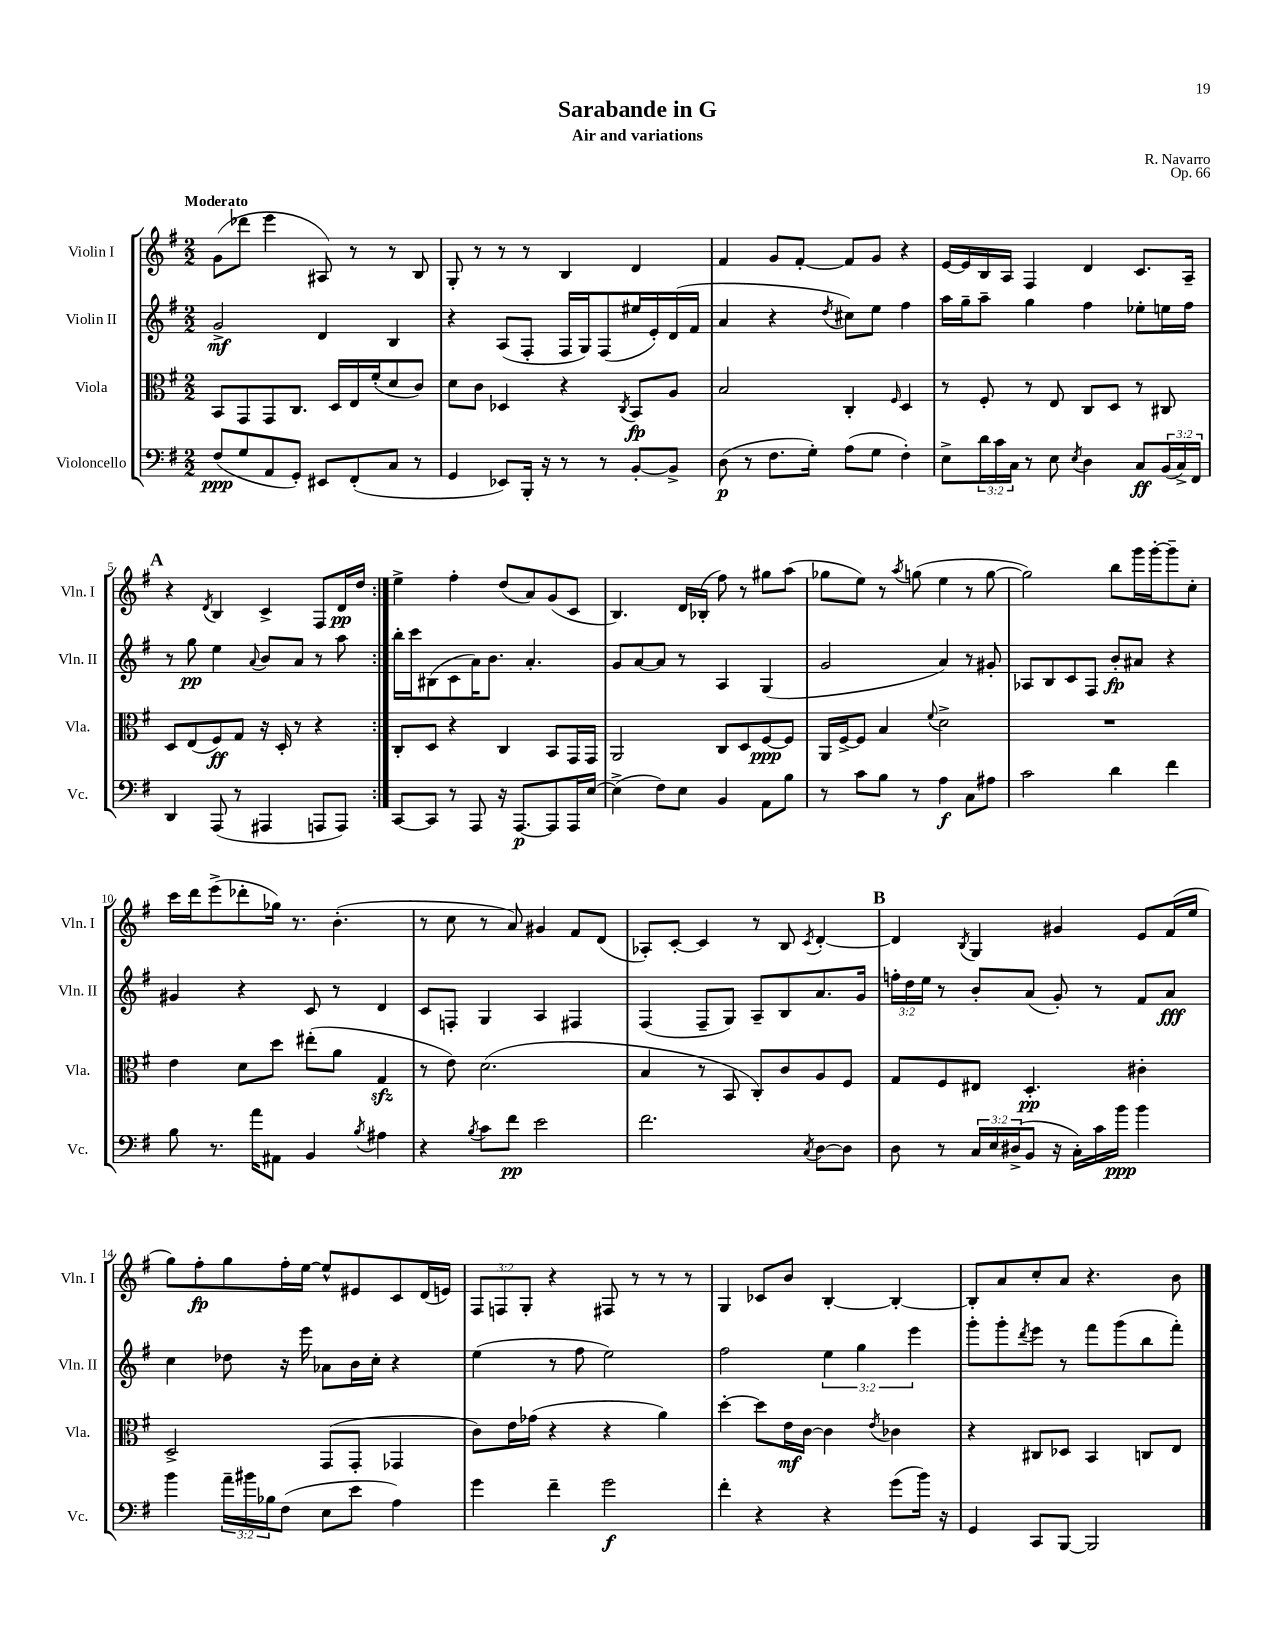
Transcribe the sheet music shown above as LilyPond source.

\header { title = "Sarabande in G" composer = "R. Navarro" subtitle = "Air and variations" opus = "Op. 66" }
<<
\new StaffGroup <<
\new Staff = "s0" \with { instrumentName = "Violin I" shortInstrumentName = "Vln. I" } {
    \clef treble \key g \major \numericTimeSignature \time 2/2 \override Staff.TupletNumber.text = #tuplet-number::calc-fraction-text \tempo "Moderato"
    \repeat volta 2 { g'8( des'''8 e'''4 ais8) r8 r8 b8 |
    g8-. r8 r8 r8 b4 d'4 |
    fis'4 g'8 fis'8~-. fis'8 g'8 r4 |
    e'16~ e'16 b16 a16 fis4 d'4 c'8. a16-- |
    \mark \markup { \bold "A" } r4 \acciaccatura { d'8 } b4 c'4-> fis8 d'16\pp d''16 | }
    e''4-> fis''4-. d''8( a'8) g'8( c'8 |
    b4.) d'16 bes16-.( fis''8) r8 gis''8 a''8( |
    ges''8 e''8) r8 \acciaccatura { a''8 } g''8( e''4 r8 g''8~ |
    g''2) b''8 g'''16 g'''16~-. g'''8-- c''8-. |
    c'''16 d'''16 e'''8->( des'''8-. ges''16) r8. b'4.-.( |
    r8 c''8 r8 a'8) gis'4 fis'8 d'8( |
    aes8-.) c'8~-. c'4 r8 b8 \acciaccatura { c'8 } d'4~-. |
    \mark \markup { \bold "B" } d'4 \acciaccatura { b8 } g4 gis'4 e'8 fis'16( e''16 |
    g''8) fis''8-.\fp g''8 fis''16-. e''16~ e''8-^ eis'8 c'8 d'16( e'16) |
    \tuplet 3/2 { fis8 f8 g8-. } r4 fis8 r8 r8 r8 |
    g4 ces'8 b'8 b4~-. b4~-. |
    b8-. a'8 c''8-. a'8 r4. b'8 \bar "|." |
}
\new Staff = "s1" \with { instrumentName = "Violin II" shortInstrumentName = "Vln. II" } {
    \clef treble \key g \major \numericTimeSignature \time 2/2 \override Staff.TupletNumber.text = #tuplet-number::calc-fraction-text
    \repeat volta 2 { g'2->\mf d'4 b4 |
    r4 a8( fis8-. fis16 g16) fis8( eis''16 e'16-.) d'16( fis'16 |
    a'4 r4 \acciaccatura { d''8 } cis''8) e''8 fis''4 |
    a''16 g''16-- a''8-- g''4 fis''4 ees''8-. e''16 fis''16 |
    \mark \markup { \bold "A" } r8 g''8\pp e''4 \appoggiatura { a'8 } b'8 a'8 r8 a''8 | }
    b''16-. c'''16 bis8( c'8 a'16) b'8. a'4.-. |
    g'8 a'8~ a'8 r8 a4 g4( |
    g'2 a'4) r8 gis'8-. |
    aes8 b8 c'8 fis8 b'8-.\fp ais'8 r4 |
    gis'4 r4 c'8 r8 d'4 |
    c'8 f8-. g4 a4 fis4 |
    fis4( fis8-- g8) a8-- b8 a'8. g'16 |
    \mark \markup { \bold "B" } \tuplet 3/2 { f''16-. d''16 e''16 } r8 b'8-. a'8( g'8-.) r8 fis'8 a'8\fff |
    c''4 des''8 r16 e'''16 aes'8 b'16 c''16-. r4 |
    e''4( r8 fis''8 e''2) |
    fis''2 \tuplet 3/2 { e''4 g''4 e'''4 } |
    g'''8-. g'''8-. \acciaccatura { d'''8 } e'''8 r8 fis'''8 g'''8( b''8 fis'''8-.) \bar "|." |
}
\new Staff = "s2" \with { instrumentName = "Viola" shortInstrumentName = "Vla." } {
    \clef alto \key g \major \numericTimeSignature \time 2/2
    \repeat volta 2 { b,8 g,8 g,8 c8. d16 e16 fis'16-.( d'8 c'8) |
    d'8 c'8 des4 r4 \acciaccatura { c8 } b,8\fp a8 |
    b2 c4-. \grace { fis16 } d4 |
    r8 fis8-. r8 e8 c8 d8 r8 cis8 |
    \mark \markup { \bold "A" } d8 e8( fis8\ff) g8 r16 d16-. r8 r4 | }
    c8-. d8 r4 c4 b,8 g,16 g,16 |
    a,2 c8 d8 fis8~\ppp fis8 |
    a,16 fis16~-> fis8 b4 \appoggiatura { fis'8 } d'2-> |
    R1 |
    e'4 d'8 d''8 eis''8-.( a'8 g4\sfz |
    r8 e'8) d'2.( |
    b4 r8 b,8 c8-.) c'8 a8 fis8 |
    \mark \markup { \bold "B" } g8 fis8 eis8 d4.-.\pp cis'4-. |
    d2-> g,8( g,8-. ges,4 |
    c'8) e'16 ges'16( r4 r4 a'4) |
    d''4~-. d''8 e'16\mf c'16~ c'4 \acciaccatura { e'8 } ces'4 |
    r4 cis8 des8 b,4 c8 e8 \bar "|." |
}
\new Staff = "s3" \with { instrumentName = "Violoncello" shortInstrumentName = "Vc." } {
    \clef bass \key g \major \numericTimeSignature \time 2/2 \override Staff.TupletNumber.text = #tuplet-number::calc-fraction-text
    \repeat volta 2 { fis8\ppp( g8 a,8 g,8-.) eis,8 fis,8-.( c8 r8 |
    g,4 ees,8) b,,16-. r16 r8 r8 b,8~-. b,8-> |
    d8\p( r8 fis8. g16-.) a8( g8 fis4-.) |
    e8-> \tuplet 3/2 { d'16 c'16 c16 } r8 e8 \acciaccatura { e8 } d4 c8\ff \tuplet 3/2 { b,16( c16->) fis,16 } |
    \mark \markup { \bold "A" } d,4 a,,8( r8 ais,,4 a,,8 a,,8) | }
    c,8~ c,8 r8 a,,8 r16 a,,8.~\p a,,8 a,,16 e16~ |
    e4->( fis8) e8 b,4 a,8 b8 |
    r8 c'8 b8 r8 a4\f c8 ais8 |
    c'2 d'4 fis'4 |
    b8 r8. a'16 ais,8 b,4 \acciaccatura { b8 } ais4 |
    r4 \acciaccatura { b8 } c'8 fis'8\pp e'2 |
    fis'2. \acciaccatura { c8 } d8~ d8 |
    \mark \markup { \bold "B" } d8 r8 \tuplet 3/2 { c16 e16 dis16->( } b,8 r16 c16-.) c'16 b'16\ppp b'4 |
    b'4 \tuplet 3/2 { a'16-- bis'16 bes16 } fis8( e8 e'8 a4) |
    g'4 fis'4-- g'2\f |
    fis'4-. r4 r4 g'8( b'16) r16 |
    g,4 c,8 b,,8~ b,,2 \bar "|." |
}
>>
>>
